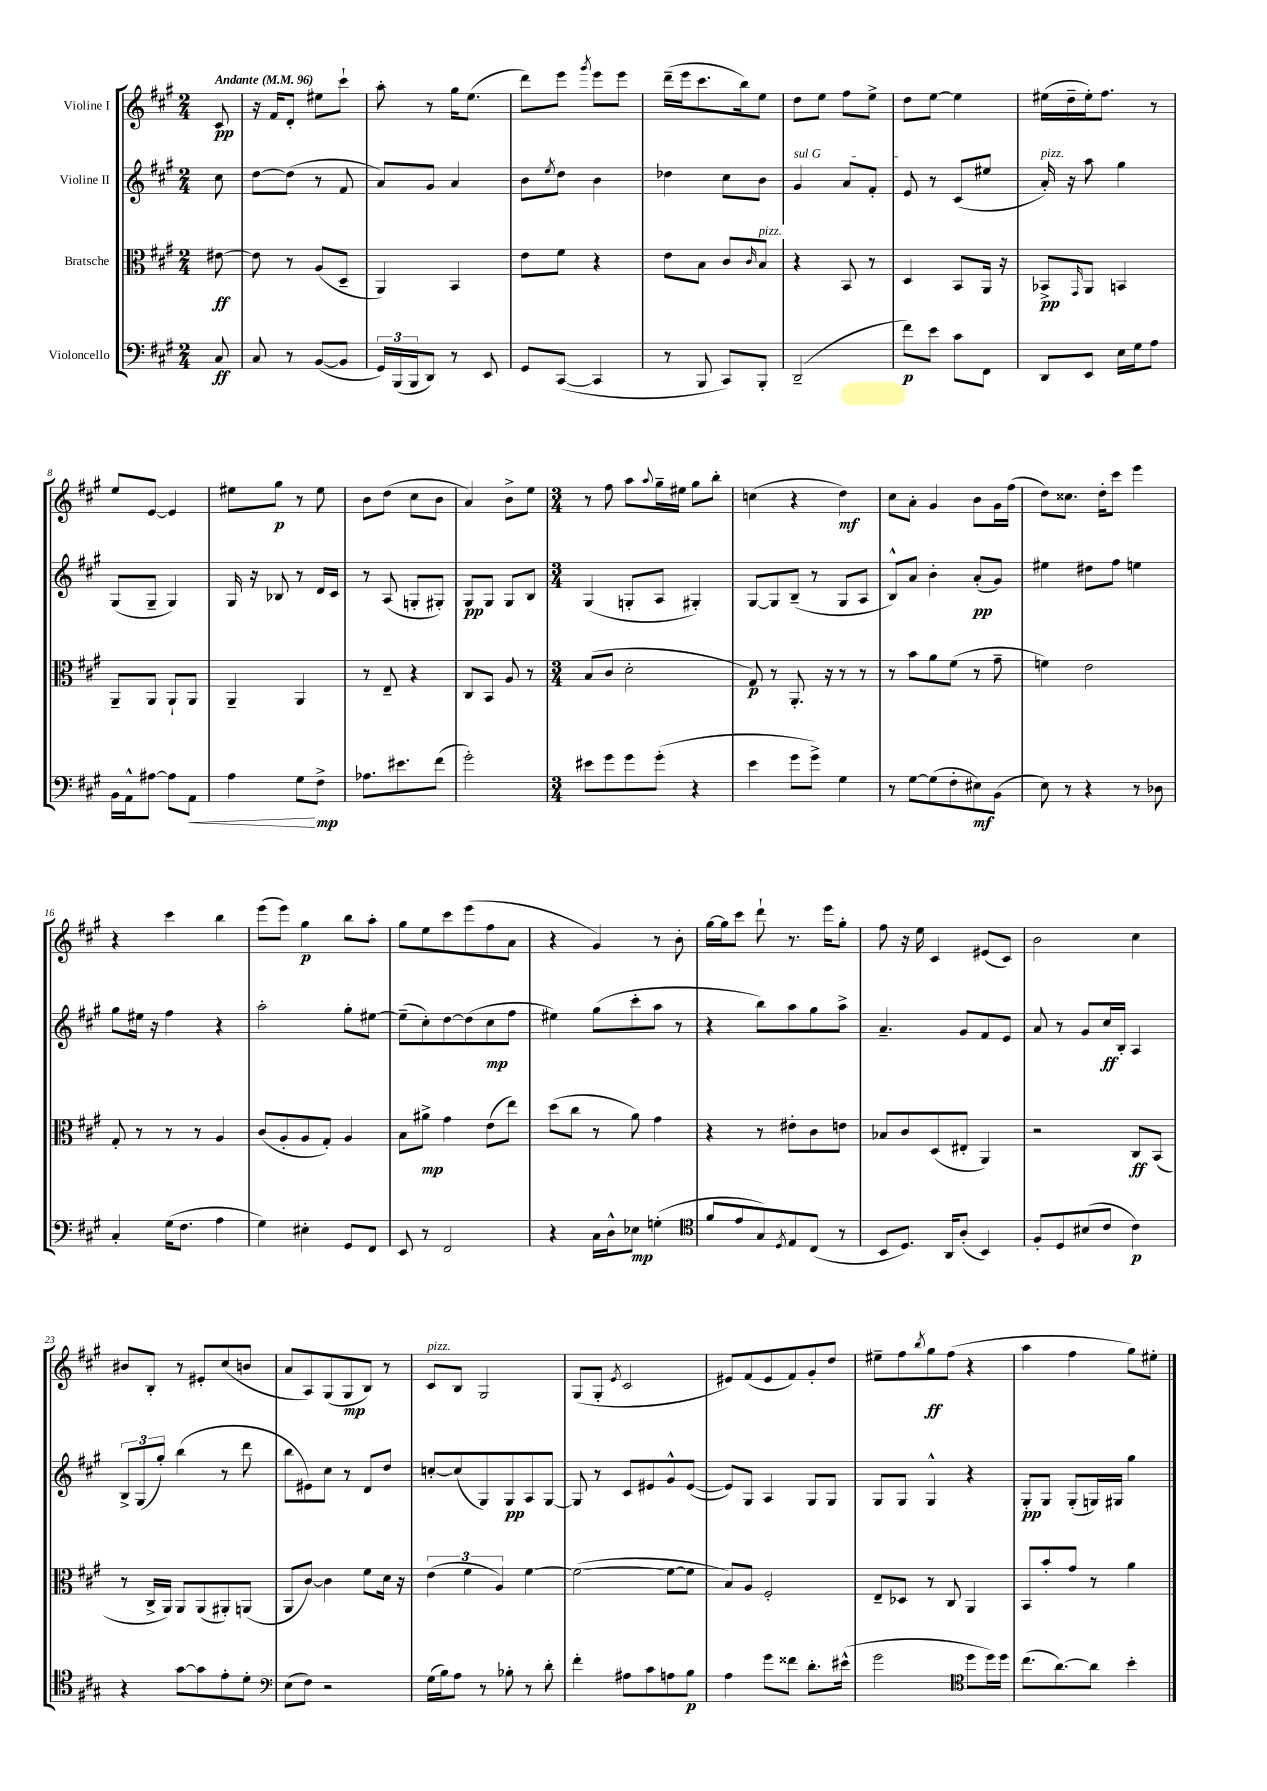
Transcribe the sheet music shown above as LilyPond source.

<<
\new StaffGroup <<
\new Staff = "s0" \with { instrumentName = "Violine I" } {
    \clef treble \key a \major \numericTimeSignature \time 2/4 \partial 8 \tempo "Andante" 4 = 96
    cis'8\pp |
    r16 fis'16 d'8-. eis''8 cis'''8-! |
    a''8-. r8 gis''16 e''8.( |
    d'''8) e'''8 \acciaccatura { gis'''8 } e'''8 e'''8 |
    d'''16--( e'''16 cis'''8. b''16) e''8 |
    d''8 e''8 fis''8 e''8-> |
    d''8 e''8~ e''4 |
    eis''16( d''16-- eis''16-.) fis''8. r8 |
    e''8 e'8~ e'4 |
    eis''8 gis''8\p r8 eis''8 |
    b'8 d''8( cis''8 b'8 |
    a'4) b'8-> e''8 |
    \numericTimeSignature \time 3/4 r8 fis''8 a''8 \appoggiatura { a''8 } gis''16-- eis''16 gis''8 b''8-. |
    c''4( r4 d''4\mf) |
    cis''8 a'8-. gis'4 b'8 gis'16 fis''16( |
    d''8) cisis''8. d''16-. cis'''8 e'''4 |
    r4 cis'''4 b''4 |
    e'''8( e'''8) gis''4\p b''8 a''8-. |
    gis''8 e''8 cis'''8 e'''8( fis''8 a'8 |
    r4 gis'4) r8 b'8-. |
    gis''16~ gis''16 cis'''8 d'''8-! r8. e'''16 gis''8-. |
    fis''8 r16 e''16 cis'4 eis'8( cis'8) |
    b'2 cis''4 |
    bis'8 b8-. r8 eis'8-. cis''8( b'8 |
    a'8 a8) gis8( gis8\mp b8) r8 |
    cis'8^\markup { \italic "pizz." } b8 gis2 |
    gis8( gis8-. \acciaccatura { e'8 } cis'2 |
    eis'8) fis'8( eis'8 fis'8) gis'8-. d''8 |
    eis''8-- fis''8 \acciaccatura { b''8 } gis''8\ff fis''8( r4 |
    a''4 fis''4 gis''8) eis''8-. \bar "|." |
}
\new Staff = "s1" \with { instrumentName = "Violine II" } {
    \clef treble \key a \major \numericTimeSignature \time 2/4 \partial 8
    cis''8 |
    d''8~ d''8( r8 fis'8 |
    a'8) gis'8 a'4 |
    b'8 \acciaccatura { e''8 } d''8 b'4 |
    des''4 cis''8 b'8 |
    \once \override TextSpanner.bound-details.left.text = \markup { \italic "sul G" } gis'4\startTextSpan a'8 fis'8-. |
    e'8\stopTextSpan r8 cis'8( eis''8 |
    a'16-.^\markup { \italic "pizz." }) r16 a''8 gis''4 |
    gis8( gis8-- gis4) |
    gis16 r16 bes8 r8 d'16 cis'16 |
    r8 a8( g8-. gis8-.) |
    gis8\pp gis8 gis8 b8 |
    \numericTimeSignature \time 3/4 gis4( g8-. a8 gis4-.) |
    gis8~ gis8 b8--( r8 gis8 a8 |
    b8-^) a'8 b'4-. a'8-.\pp( gis'8) |
    eis''4 dis''8 fis''8 e''4 |
    gis''8 eis''16 r16 fis''4 r4 |
    a''2-. gis''8-. eis''8~ |
    eis''8--( cis''8-.) d''8~ d''8( cis''8\mp fis''8 |
    eis''4) gis''8( cis'''8-. a''8 r8 |
    r4 b''8) a''8 gis''8 a''8-> |
    a'4.-- gis'8 fis'8 e'8 |
    a'8 r8 gis'8 cis''16\ff b16-. a4 |
    \tuplet 3/2 { b8-> gis8( gis''8-.) } b''4( r8 d'''8 |
    b''8 eis'8) cis''8 r8 d'8 d''8 |
    c''8~-. c''8( gis8) gis8\pp a8 gis8~ |
    gis8 r8 cis'8 eis'8 gis'8-^ eis'8~( |
    eis'8) gis8 a4 gis8 gis8 |
    gis8 gis8 gis4-^ r4 |
    gis8-.\pp gis8 gis8-.( g16) gis16 gis''4 \bar "|." |
}
\new Staff = "s2" \with { instrumentName = "Bratsche" } {
    \clef alto \key a \major \numericTimeSignature \time 2/4 \partial 8
    eis'8~\ff |
    eis'8 r8 a8( d8-- |
    a,4) b,4 |
    e'8 fis'8 r4 |
    e'8 b8 cis'8 \grace { cis'16 } b8^\markup { \italic "pizz." } |
    r4 b,8 r8 |
    d4 b,8 a,16 r16 |
    bes,8->\pp \grace { gis,16 } a,8 b,4 |
    a,8-- a,8 a,8-! a,8 |
    a,4-- a,4 |
    r8 e8-- r4 |
    cis8 b,8 a8 r8 |
    \numericTimeSignature \time 3/4 b8( cis'8 d'2-. |
    gis8\p) r8 a,8.-. r16 r8 r8 |
    r8 b'8 a'8 fis'8( r8 gis'8-- |
    f'4) e'2 |
    gis8-. r8 r8 r8 a4 |
    cis'8( a8-. a8 gis8-.) a4 |
    b8 ais'8->\mp gis'4 e'8( e''8) |
    d''8( cis''8 r8 a'8) gis'4 |
    r4 r8 eis'8-. cis'8 e'8 |
    bes8 cis'8 d8( eis8-. a,4) |
    r2 cis8\ff b,8( |
    r8 cis16-> a,16) a,8 a,8( ais,8-.) a,8( |
    a,8 cis'8~) cis'4 fis'8 d'16 r16 |
    \tuplet 3/2 { e'4( fis'4 a4) } fis'4~ |
    fis'2~( fis'8~ fis'8 |
    b8) a8 fis2-. |
    e8-- des8 r8 cis8 a,4 |
    b,8 b'8-. gis'8 r8 a'4 \bar "|." |
}
\new Staff = "s3" \with { instrumentName = "Violoncello" } {
    \clef bass \key a \major \numericTimeSignature \time 2/4 \partial 8
    cis8\ff |
    cis8 r8 b,8~( b,8 |
    \tuplet 3/2 { gis,16) b,,16( b,,16 } d,8) r8 e,8 |
    gis,8 cis,8~( cis,4 |
    r8 b,,8 cis,8) b,,8-. |
    d,2--( |
    fis'8\p) e'8 cis'8 fis,8 |
    d,8 e,8 e16 gis16 a8 |
    b,16 a,16-^ ais8~ ais8 a,8\< |
    a4 gis8\! fis8->\mp |
    aes8. eis'8. fis'8( |
    gis'2-.) |
    \numericTimeSignature \time 3/4 eis'8 gis'8 gis'8 gis'8-.( r4 |
    e'4 gis'8 gis'8->) gis4 |
    r8 gis8~ gis8( fis8-. eis8\mf) b,8( |
    e8) r8 r4 r8 des8 |
    cis4-. gis16( fis8. a4 |
    gis4) eis4-. gis,8 fis,8 |
    e,8 r8 fis,2 |
    r4 cis16 d16-^ ees8\mp g4-.( |
    \clef tenor fis'8 e'8 gis8) \acciaccatura { d8 } e8 cis8( r8 |
    b,8 d8.) a,16 a8-.( b,4) |
    fis8-. d8 bis8( cis'8 cis'4\p) |
    r4 gis'8~ gis'8 e'8-. d'8-. |
    \clef bass e8( fis8) r2 |
    gis16( b16) a8 r8 bes8-. r8 d'8-. |
    fis'4-. ais8 cis'8 a8 b8\p |
    a4 gis'8 fisis'8 d'8.-. eis'16-^( |
    gis'2 \clef tenor d''8 d''16) d''16 |
    cis''8.( a'8.~) a'8 b'4-. \bar "|." |
}
>>
>>
